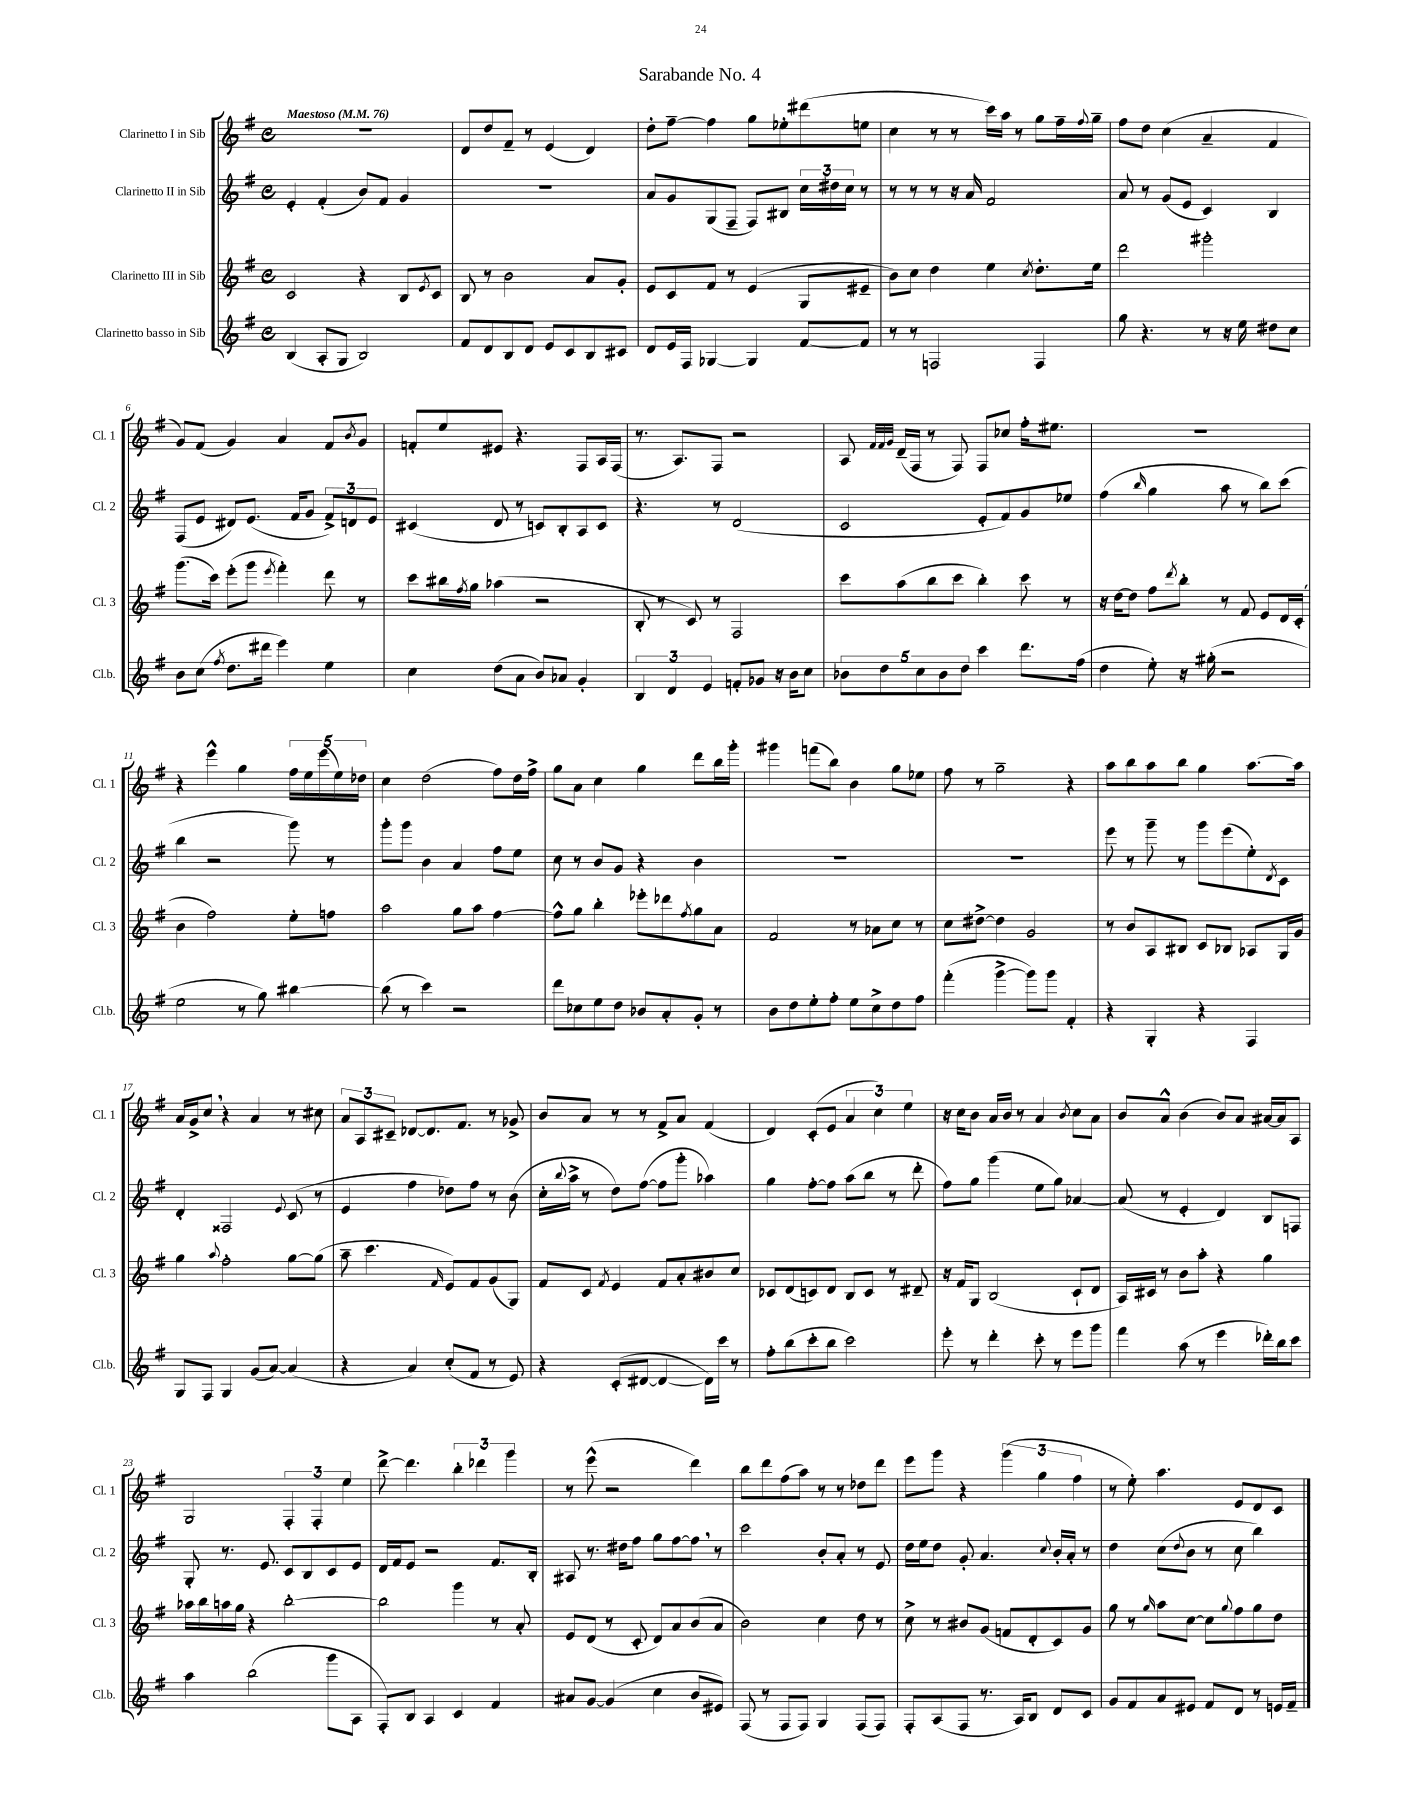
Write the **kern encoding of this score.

**kern	**kern	**kern	**kern
*staff4	*staff3	*staff2	*staff1
*clefG2	*clefG2	*clefG2	*clefG2
*k[f#]	*k[f#]	*k[f#]	*k[f#]
*M4/4	*M4/4	*M4/4	*M4/4
*met(c)	*met(c)	*met(c)	*met(c)
*MM76	*MM76	*MM76	*MM76
(4B	2c	4e'	1r
8A'	.	(4f#'	.
8G	.	.	.
2B)	4r	8b)	.
.	.	8f#	.
.	8B	4g	.
.	8qe	.	.
.	8c	.	.
=	=	=	=
8f#	8B	1r	8d
8d	8r	.	8dd
8B	2b	.	8f#~
8d	.	.	8r
8e	.	.	(4e
8c	.	.	.
8B	8a	.	4d)
8c#	8g'	.	.
=	=	=	=
8d	8e	8a	8dd'
16e	8c	8g	[8ff#~
16F#	.	.	.
[4G-	8f#	(8G	4ff#]
.	8r	8F#~	.
4G-]	(4e	8F#)	8gg
.	.	8B#	8ee-'
[8f#	8G	24cc	(8ddd#
.	.	24dd#	.
.	.	24cc	.
8f#]	8e#~	8r	8ee
=	=	=	=
8r	8b)	8r	4cc
8r	8cc	8r	.
2F	4dd	8r	8r
.	.	16r	8r
.	.	16a	.
.	4ee	2f#	16ccc)
.	.	.	16aa
.	.	.	8r
.	8qcc	.	.
4F	8.dd'	.	8gg
.	.	.	16ff#~
.	.	.	8qqff#
.	16ee	.	16gg~
=	=	=	=
8gg	2ddd	8a	8ff#
4.r	.	8r	8dd
.	.	(8g	(4cc
.	.	8e	.
8r	2ggg#'	4c)	4a~
16r	.	.	.
16ee	.	.	.
8dd#	.	4B	4f#
8cc	.	.	.
=	=	=	=
8b	(8.ggg	(8F#	8g)
(8cc	.	8e	(8f#
.	16ccc)	.	.
8qff#	.	.	.
8.dd	(8eee'	8d#)	4g)
.	8ggg	(8.e	.
16ddd#	.	.	.
.	8qeee	.	.
4eee)	4fff#')	.	4a
.	.	16f#	.
.	.	8g	.
4ee	8ddd	12f#^)	8f#
.	.	12d	.
.	.	.	8qb
.	8r	.	8g
.	.	12e	.
=	=	=	=
4cc	8ccc	(4c#	8f'
.	16bb#	.	8ee
.	8qff#	.	.
.	16gg	.	.
(8dd	(4aa-	8d	8e#
8a	.	8r	4.r
8b)	2r	8c)	.
8a-	.	8B'	.
4g'	.	8A	8F#
.	.	8c	16A
.	.	.	(16F#
=	=	=	=
6B	8B'	4.r	8.r
.	8r	.	.
6d	.	.	.
.	.	.	8.A)
.	8c)	.	.
6e	.	.	.
.	8r	8r	8F#
8f'	2F#	(2d	2r
8g-	.	.	.
16r	.	.	.
16b	.	.	.
8cc	.	.	.
=	=	=	=
10b-	8ccc	2c	8A
10dd	.	.	.
.	.	.	32qqf#
.	.	.	32qqf#
.	.	.	32qqg
.	(8aa	.	(16d~
.	.	.	16F#
10cc	.	.	.
.	8bb	.	8r
10b-	.	.	.
.	8ccc	.	8F#)
10dd	.	.	.
4ccc	4bb')	8e'	8F#
.	.	8f#)	8cc-
8.ddd	8ccc	8g	16ff#'
.	.	.	8.ee#
.	8r	8ee-	.
(16ff#	.	.	.
=	=	=	=
4dd	16r	(4ff#	1r
.	[16dd	.	.
.	8dd]	.	.
.	.	16qqbb	.
8ee')	8ff#	4gg	.
.	8qddd	.	.
16r	8bb'	.	.
(16gg#'	.	.	.
2r	8r	8aa	.
.	8f#	8r	.
.	8e	8bb)	.
.	16d	(8ccc	.
.	(16c'	.	.
=	=	=	=
2ee	4b	4bb	4r
.	2ff#)	2r	4eee^^
8r	.	.	4gg
8gg)	.	.	.
[4bb#	8ee'	8ggg)	20ff#
.	.	.	20ee
.	.	.	(20eee
.	8ff	8r	.
.	.	.	20ee)
.	.	.	20dd-
=	=	=	=
(8bb#]	2aa	8ggg'	4cc
8r	.	8ggg	.
4ccc)	.	4b	(2dd
2r	8gg	4a	.
.	8aa	.	.
.	[4ff#	8ff#	8ff#)
.	.	8ee	16dd
.	.	.	16ff#^
=	=	=	=
8ddd	8ff#^^]	8cc	8gg
8cc-	8gg	8r	8a
8ee	4bb'	8b	4cc
8dd	.	8g	.
8b-	8eee-'	4r	4gg
8a'	8ddd-	.	.
.	8qff#	.	.
8g'	8gg	4b	8ddd
8r	8a	.	16bb
.	.	.	16ggg'
=	=	=	=
8b	2f#	1r	4ggg#
8dd	.	.	.
8ee'	.	.	(8fff
8ff#'	.	.	8bb)
8ee	8r	.	4b
8cc^	8a-	.	.
8dd	8cc	.	8gg
8ff#	8r	.	8ee-
=	=	=	=
(4fff#'	8cc	1r	8ff#
.	[8dd#^	.	8r
[4ggg^	4dd#]	.	2gg~
8ggg])	2g	.	.
8ggg	.	.	.
4f#'	.	.	4r
=	=	=	=
4r	8r	8eee	8aa
.	8b	8r	8bb
4G'	8A	8ggg~	8aa
.	8B#	8r	8bb
4r	8c	8ggg	4gg
.	8B-	(8eee	.
4F#	8A-	8ee')	[8.aa
.	.	8qd	.
.	16G	8c	.
.	16g	.	16aa]
=	=	=	=
8G	4gg	4d'	16a
.	.	.	16g^
8F#	.	.	8cc
.	8qqaa	.	.
4G	2ff#'	2F##	4r
(8g	.	.	4a
[8a)	.	.	.
.	.	8qqe	.
(4a]	[8gg	(8c	8r
.	(8gg]	8r	8cc#
=	=	=	=
4r	8aa~	4e	12a
.	.	.	12A
.	4.ccc	.	.
.	.	.	12c#~
4a)	.	4ff#	[8d-
.	.	.	8.d-]
.	16qqf#	.	.
(8cc'	8e)	8dd-)	.
.	.	.	8.f#
8f#	8f#	8ff#	.
8r	(8g	8r	8r
8e)	8G)	(8b	8g-^
=	=	=	=
4r	8f#	16cc'	8b
.	.	8qqbb	.
.	.	16aa^	.
.	8c	8r	8a
.	8qf#	.	.
(8c'	4e	8dd)	8r
[8d#	.	([8ff#	8r
4d#_	8f#	8ff#]	8f#^
.	8a'	8ggg'	8a
16d#])	8b#	4aa-)	(4f#
16ccc	.	.	.
8r	8cc	.	.
=	=	=	=
8ff#'	8c-	4gg	4d)
(8bb	(8d	.	.
8ccc'	8c)	[8ff#'	(8c'
8bb	8d	8ff#]	8e
2ccc)	8B	(8aa	6a
.	8c	8bb	.
.	.	.	6cc)
.	8r	8r	.
.	.	.	6ee
.	8d#~	8ddd'	.
=	=	=	=
8eee'	16r	8ff#)	16r
.	16f#	.	16cc
8r	8G	8gg	8b
4ddd'	(2B	(4ggg	16a
.	.	.	16b
.	.	.	8r
8ccc'	.	8ee	4a
8r	.	8gg)	.
.	.	.	8qb
8eee	8c`	[4a-	8cc
8ggg	8d	.	8a
=	=	=	=
4fff#	16A)	(8a-]	8b
.	16c#	.	.
.	8r	8r	8a^^
(8aa	8b	4e'	(4b
8r	8aa'	.	.
4eee	4r	4d)	8b)
.	.	.	8a
16ddd-')	4gg	8B	[16a#
16bb	.	.	16a#]
8ccc	.	8F	8A
=	=	=	=
4aa	16aa-	8G'	2G
.	16bb	.	.
.	16aa	8.r	.
.	16gg	.	.
(2bb	4r	.	.
.	.	8.e	.
.	[2bb'	8c	6F#'
.	.	8B	.
.	.	.	6F#'
8ggg	.	8c	.
.	.	.	6ee
8A	.	8e	.
=	=	=	=
8F#')	2bb]	16d	[8ddd^
.	.	16f#	.
8B	.	8e	4.ddd]
4A	.	2r	.
4c	4ggg	.	6bb'
.	.	.	6ddd-
4f#	8r	8.f#	.
.	.	.	6ggg
.	8a'	.	.
.	.	16B'	.
=	=	=	=
8a#	8e	8A#	8r
[8g	(8d	8.r	(8eee^^
(4g]	8r	.	2r
.	.	16dd#	.
.	8c'	8ff#	.
4cc	8d)	8gg	.
.	8a	[8ff#	.
8b	(8b	8ff#]	4ddd)
8e#)	8a	8r	.
=	=	=	=
(8F#	2b)	2ccc	8bb
8r	.	.	8ddd
8F#	.	.	(8ff#
8F#)	.	.	8aa)
4G	4cc	8b'	8r
.	.	8a'	8r
(8F#	8dd	8r	8dd-
8F#)	8r	8e	8ddd
=	=	=	=
8F#'	8cc^	16dd	8eee
.	.	16ee	.
(8A	8r	8dd	8ggg
8F#	8b#	8g'	4r
8.r	(8g	4.a	.
.	8f	.	(6ggg
16A)	.	.	.
8B	8d'	.	.
.	.	.	6gg
.	.	8qqcc	.
8d	8c)	16b'	.
.	.	16a'	.
.	.	.	6ff#
8c	8g	8r	.
=	=	=	=
8g	8gg	4dd	8r
8f#	8r	.	8ee')
.	16qqgg	.	.
8a	8aa	(8cc	4.aa
.	.	8qqdd	.
8e#	[8cc	8b	.
8f#	8cc]	8r	.
.	8qqgg	.	.
8d	8ff#	8cc	8e
8r	8gg	4bb)	8d
16e	8dd	.	8c
16f#~	.	.	.
==	==	==	==
*-	*-	*-	*-
